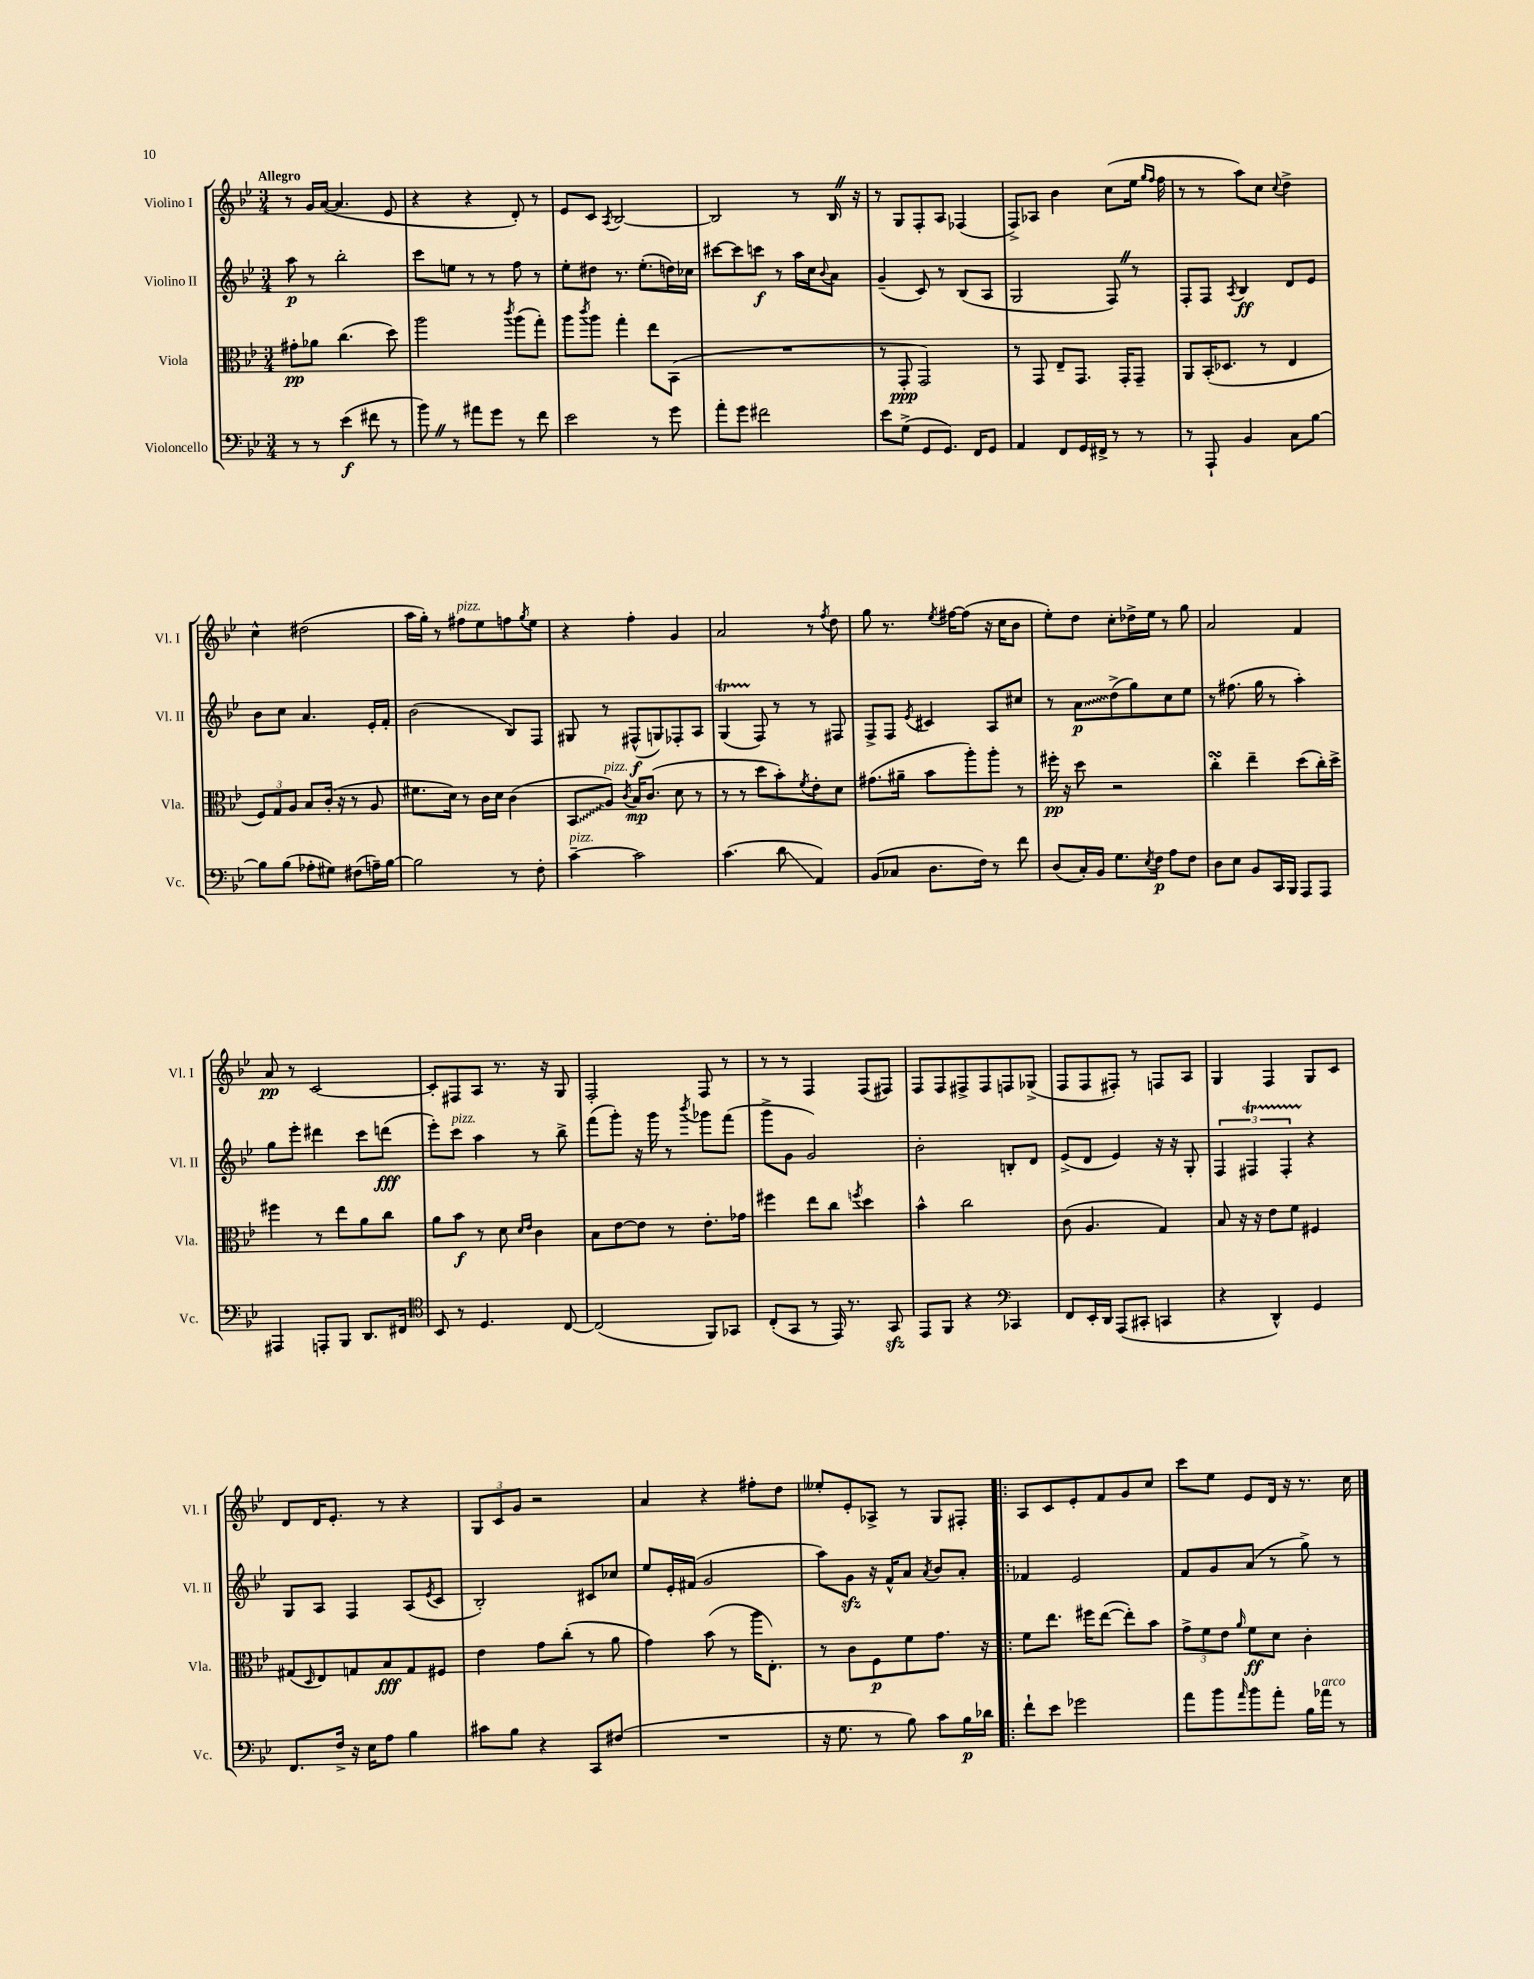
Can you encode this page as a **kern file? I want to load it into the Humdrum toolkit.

**kern	**kern	**kern	**kern
*staff4	*staff3	*staff2	*staff1
*clefF4	*clefC3	*clefG2	*clefG2
*k[b-e-]	*k[b-e-]	*k[b-e-]	*k[b-e-]
*M3/4	*M3/4	*M3/4	*M3/4
8r	8g#'	8aa	8r
8r	8a-	8r	16g
.	.	.	([16a
(4e-	(4.cc	2bb-'	4.a]
8f#	.	.	.
8r	8dd)	.	8e-
=	=	=	=
8b-)	2aa	8ccc	4r
8r	.	8ee	.
8a#	.	8r	4r
8g	.	8r	.
.	8qccc	.	.
8r	(8aa	8ff	8d')
8f	8gg')	8r	8r
=	=	=	=
2e-	8aa	8ee-'	8e-
.	8qccc	.	.
.	8aa	8dd#	8c
.	.	.	8qA
.	4gg'	8.r	[2B-
.	.	(8.ee-'	.
8r	8ee-	.	.
8g	(8BB-	16dd)	.
.	.	16cc-	.
=	=	=	=
8a'	2.r	[8ccc#	2B-]
8g	.	8ccc#]	.
2f#	.	8ccc	.
.	.	8r	.
.	.	16aa	8r
.	.	16cc	.
.	.	8qqb-	.
.	.	8a	16B-
.	.	.	16r
=	=	=	=
8e-	8r	(4g~	8r
(8G^	8GG'	.	8G
8GG	2GG)	8c)	8F'
8.GG)	.	8r	8A
.	.	(8B-	(4F-
16FF	.	.	.
8GG	.	8A	.
=	=	=	=
4AA	8r	2G	8F^)
.	8GG	.	8A-
8FF	8E-~	.	4b-
16GG	8.GG	.	.
16FF#^	.	.	.
8r	.	8F)	(8cc
.	16GG'	.	.
8r	8GG~	8r	16ee-
.	.	.	16qqgg
.	.	.	16qqff
.	.	.	16ff
=	=	=	=
8r	8AA	8F'	8r
8AAA`	(16BB-'	8F	8r
.	8.D-	.	.
.	.	8qA	.
4BB-	.	4B-	8aa)
.	8r	.	8cc
.	.	.	8qqcc
8C	4E-	8d	4dd^
[8B-	.	8e-	.
=	=	=	=
8B-]	12F)	8b-	4cc^^
.	12G	.	.
(8B-	.	8cc	.
.	12A	.	.
8A-'	8B-	4.a	(2dd#
8G#)	(16c'	.	.
.	16r	.	.
(8F#	8r	.	.
16A~)	8A	16e-'	.
[16B-	.	16f'	.
=	=	=	=
2B-]	8.f#	(2b-	16aa
.	.	.	16gg')
.	.	.	8r
.	16d)	.	.
.	8r	.	8ff#
.	16c	.	8ee-
.	16d	.	.
8r	(4c	8B-)	8ff
.	.	.	8qgg
8F'	.	8F	8ee-
=	=	=	=
[4c~	8BB-	8G#	4r
.	8A)	8r	.
.	8qc	.	.
2c]	16B-	(8F#^^	4ff'
.	(8.c	.	.
.	.	8G)	.
.	8d	8F-'	4g
.	8r	8A	.
=	=	=	=
(4.c	8r	(4G	2a
.	8r	.	.
.	8dd	8F)	.
8d	8b-')	8r	.
.	8qf	.	.
4AA)	8e-'	8r	8r
.	.	.	8qff
.	8d	8F#	8dd
=	=	=	=
(8BB-	(8.g#	8F^	8gg
8C-	.	8F	8.r
.	16a#~	.	.
.	.	8qe-	.
8.D	8b-	4c#	.
.	.	.	8qee-
.	.	.	[16ff#
.	8aa')	.	(8ff#]
16F)	.	.	.
8r	8aa'	8A	16r
.	.	.	16cc
8f	8r	8cc#	8b-
=	=	=	=
(8D	16ff#'	8r	8ee-')
.	16r	.	.
16C')	8dd	8a	8dd
16BB-	.	.	.
8.G	2r	(8dd^	8cc'
.	.	8gg)	16dd-^
8qE-	.	.	.
16F	.	.	16ee-
8A	.	8cc	8r
8F	.	8ee-	8gg
=	=	=	=
8D	4cc'	8r	2a
8E-	.	(8.ff#	.
8BB-	4ee-~	.	.
.	.	16gg	.
16CC	.	8r	.
16BBB-	.	.	.
8AAA	(8dd	4aa')	4f
8AAA	16cc')	.	.
.	16dd^	.	.
=	=	=	=
4AAA#	4ff#	8gg	8a
.	.	8eee-'	8r
8AAA'	8r	4ddd#	[2c
8BBB-	8ee-	.	.
8.DD	8a	8ccc	.
.	8cc	(8ddd	.
16FF#	.	.	.
=	=	=	=
*clefC4	*	*	*
8BB-	8a	8eee-')	8c']
8r	8b-	8ccc	8F#
4.D	8r	4aa	8A
.	8d	.	8.r
.	16qqd	.	.
.	16qqe-	.	.
.	4c	8r	.
.	.	.	16r
[8C	.	8bb-^	8G
=	=	=	=
(2C]	8B-	(8fff	2F'
.	[8e-	8ggg')	.
.	8e-]	16r	.
.	.	16ggg	.
.	8r	8r	.
.	.	8qbbb-	.
8FF)	8.e-'	8ggg-	8F
8GG-	.	(8fff	8r
.	16g-	.	.
=	=	=	=
(8C'	4ff#	8ggg^	8r
8GG	.	8g	8r
8r	8ee-	2g)	4F
16EE-)	8cc	.	.
8.r	.	.	.
.	8qff	.	.
.	4dd	.	(8F
8GG	.	.	8F#)
=	=	=	=
8EE-	4b-^^	2b-'	8F
8FF	.	.	8F
4r	2cc	.	8F#^
.	.	.	8F#
*clefF4	*	*	*
4CC-	.	8B'	8F
.	.	8d	(8G-^
=	=	=	=
8FF	(8c	(8e-^	8F
16EE-'	4.A	8d	8F
16DD	.	.	.
(8AAA	.	4e-)	8F#')
8CC#'	.	.	8r
4CC	4G)	16r	8F
.	.	16r	.
.	.	8G'	8A
=	=	=	=
4r	8B-	6F	4G
.	16r	.	.
.	.	6F#	.
.	16r	.	.
4DD^^)	8e-	.	4F
.	.	6F#'	.
.	8f	.	.
4GG	4F#	4r	8G
.	.	.	8c
=	=	=	=
8.FF	(8G#	8G	8d
.	16qqD	.	.
.	8E-)	8A	16d
16F^	.	.	8.e-'
16r	8G	4F	.
16E-	.	.	.
8A	8B-	.	8r
4B-	8G	(8A	4r
.	.	8qe-	.
.	8F#	8c	.
=	=	=	=
8c#	4e-	2B-')	12G
.	.	.	12c
8B-	.	.	.
.	.	.	12g
4r	8g	.	2r
.	(8cc'	.	.
8CC	8r	8c#	.
(8F#	8a	8cc-	.
=	=	=	=
2.r	4g)	8ee-	4a
.	.	16e-'	.
.	.	(16f#	.
.	(8b-	2g	4r
.	8r	.	.
.	16aa	.	8ff#'
.	8.E-')	.	.
.	.	.	8dd
=	=	=	=
16r	8r	8aa)	8ee--'
8.G	.	.	.
.	8c	8g	8e-'
8r	8F	16r	8A-^
.	.	16f^^	.
8B-)	8f	8a	8r
.	.	8qa	.
8c	8.g	8b-	8G
16B-	.	8a'	8F#'
16d-	16r	.	.
=!|:	=!|:	=!|:	=!|:
8f`	8f	4f-	8A
8e-	8.ee-	.	8c
2g-	.	2e-	8e-'
.	16ff#	.	.
.	([8ee-	.	8f
.	8ee-'])	.	8g
.	8b-	.	8cc
=	=	=	=
8a	12g^	8f	8ccc
.	12f	.	.
8b-	.	8g	8ee-
.	12e-	.	.
16qqa	16qqa	.	.
8b-	8f	(8a	8e-
8a'	8d	8r	16d
.	.	.	16r
16B-	4c'	8gg^)	8.r
16a-	.	.	.
8r	.	8r	.
.	.	.	16cc
==	==	==	==
*-	*-	*-	*-
